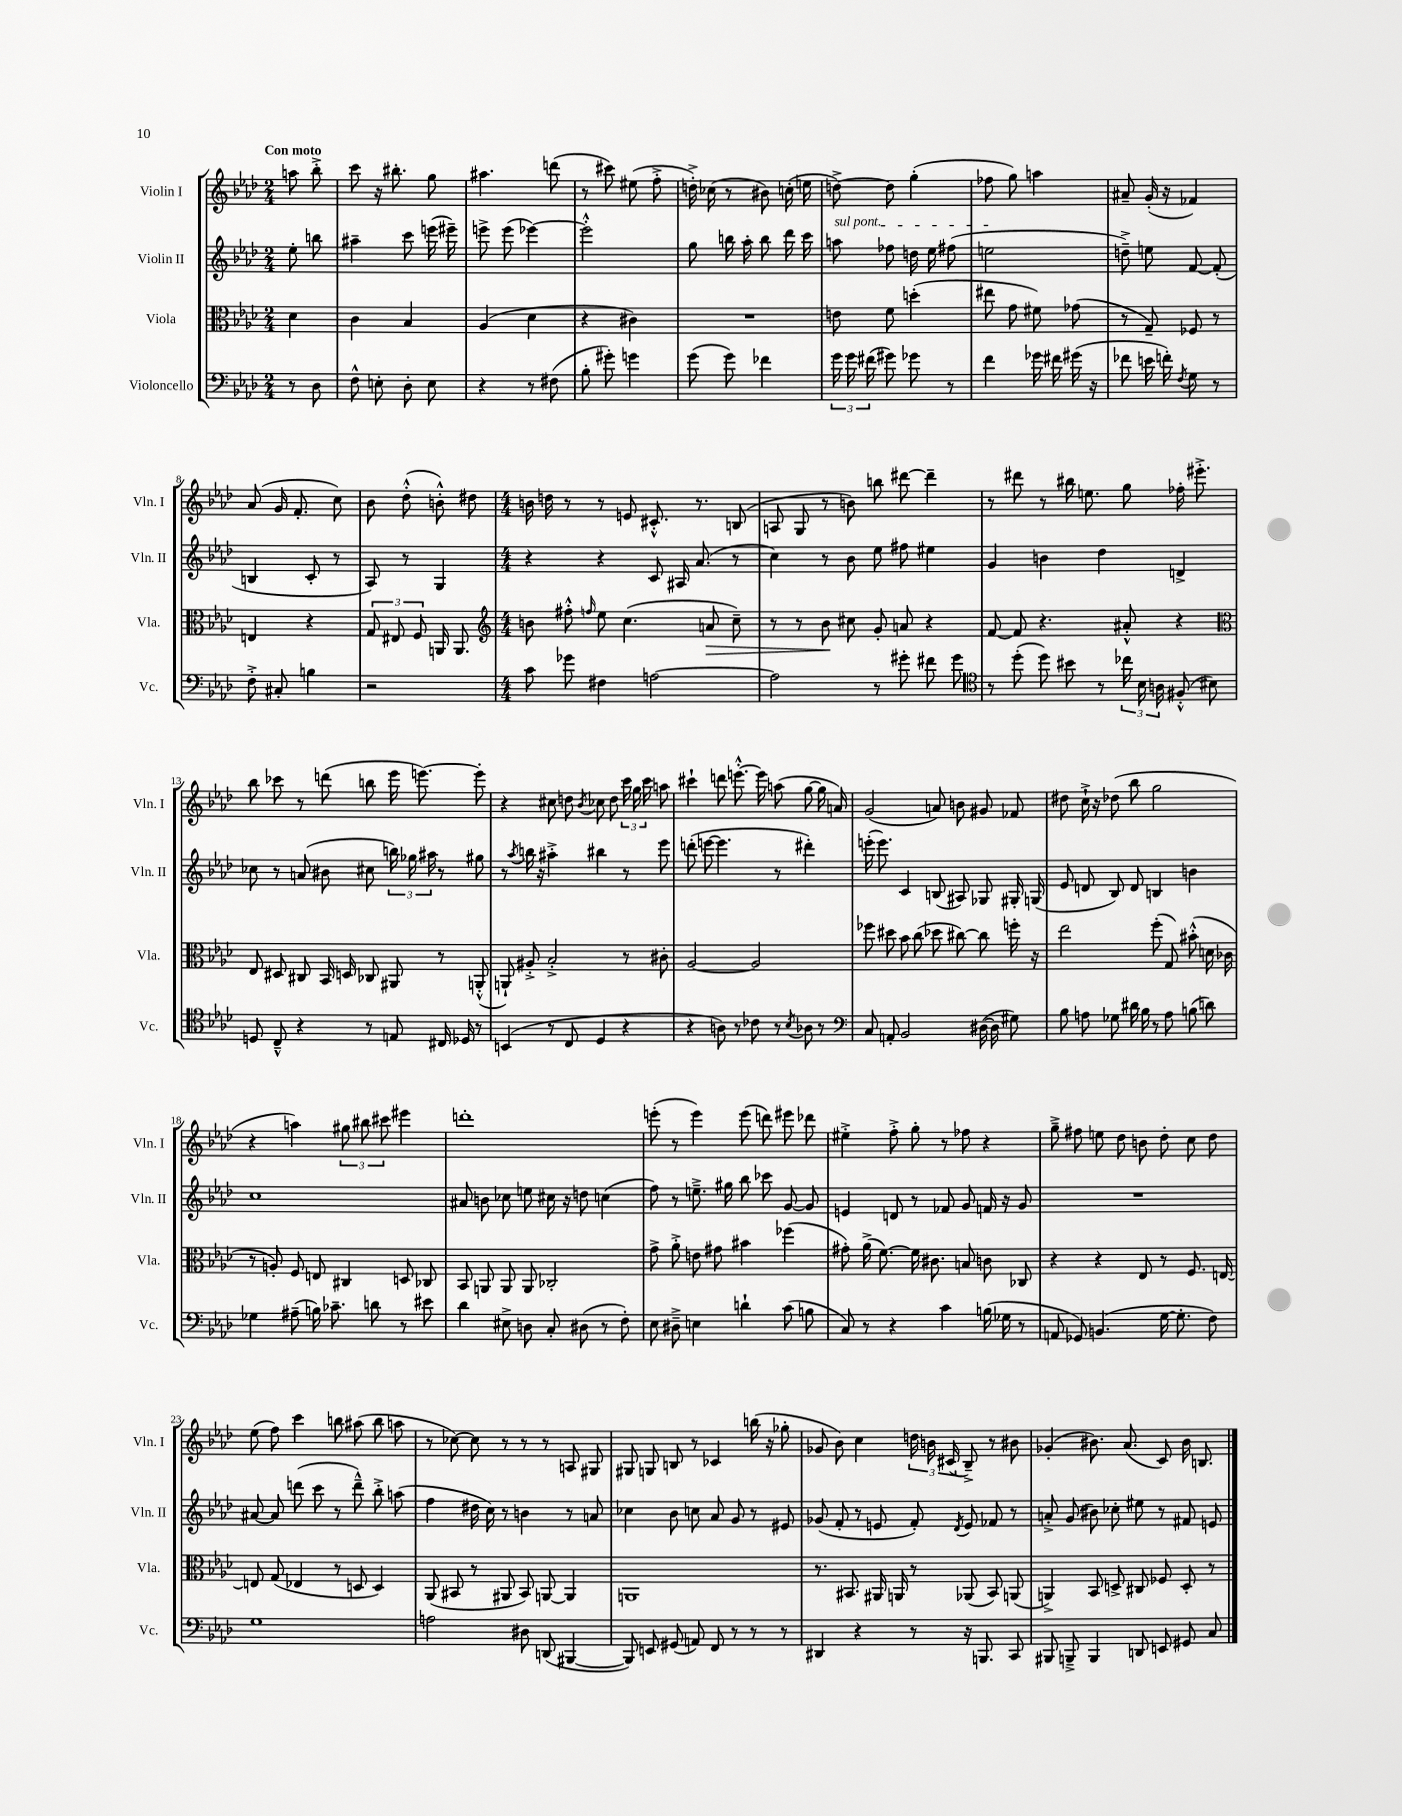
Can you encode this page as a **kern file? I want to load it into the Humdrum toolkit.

**kern	**kern	**kern	**kern
*staff4	*staff3	*staff2	*staff1
*clefF4	*clefC3	*clefG2	*clefG2
*k[b-e-a-d-]	*k[b-e-a-d-]	*k[b-e-a-d-]	*k[b-e-a-d-]
*M2/4	*M2/4	*M2/4	*M2/4
8r	4d-	8ee-'	8aa
8D-	.	8bb	8bb-'^
=	=	=	=
8F^^	4c	4aa#~	8ccc
8E'	.	.	16r
.	.	.	8.bb#'
8D-'	4B-	8ccc	.
8E	.	(16eee	8gg
.	.	16eee#~)	.
=	=	=	=
4r	(4A-	8eee^	4.aa#
.	.	(8eee	.
8r	4d-	[4eee-)	.
(8F#	.	.	(8ddd
=	=	=	=
8B-'	4r	2eee-'^^]	8r
8g#')	.	.	8ccc#)
4g	4c#)	.	(8ee#
.	.	.	8ff'^
=	=	=	=
(8g	2r	8gg	16dd'^)
.	.	.	(16cc-
8g)	.	16bb	8r
.	.	16aa-'	.
4f-	.	8bb	8b#)
.	.	16ddd-	(16cc'
.	.	16ccc	16ee
=	=	=	=
24g	8e	8aa	[8dd^)
24g	.	.	.
(24f#	.	.	.
8g#)	8f	8ff-	8dd]
8g-	(4dd'	16dd	(4gg'
.	.	16ee-	.
8r	.	(8ff#	.
=	=	=	=
4f	8ee#	2ee	8ff-
.	8g	.	8gg)
16g-	8f#)	.	4aa
16f#	.	.	.
(16g#	(8g-	.	.
16r	.	.	.
=	=	=	=
8f-	8r	8dd~^)	8a#~
16e	8G~)	8ee	(16g'
16f')	.	.	16r
8qF	.	.	.
8G	8F-	[8f	4f-)
8r	8r	(8f']	.
=	=	=	=
8F'^	4E	4B	(8a-
8C#'	.	.	16g
.	.	.	8.f'
4B	4r	8c'	.
.	.	8r	8cc)
=	=	=	=
2r	12G	8A-)	8b-
.	12E#	.	.
.	.	8r	(8dd-'^^
.	12F	.	.
.	16AA	4G	8b'^^)
.	8.AA	.	.
.	.	.	8dd#
=	=	=	=
*	*clefG2	*	*
*M4/4	*M4/4	*M4/4	*M4/4
8c	8b	4r	16b
.	.	.	16dd
8g-	8ff#'^^	.	8r
.	16qqff	.	.
4F#	8ee-	4r	8r
.	(4.cc	.	8e
[2A	.	8c	8.c#'^^
.	.	16A#	.
.	.	(8.a-	8.r
.	8a	.	.
.	8cc~)	8r	(8B
=	=	=	=
2A]	8r	4cc)	8A
.	8r	.	8G
.	8b-	8r	8r
.	8cc#	8b-	8b)
8r	8g'	8ee-	8bb
8g#'	8a	8ff#	[8ddd#
8f#	4r	4ee#	4ddd#~]
8g#	.	.	.
=	=	=	=
*clefC4	*	*	*
8r	[8f	4g	8r
(8dd-'	8f]	.	8ddd#
8dd-)	4.r	4b	8r
8b#	.	.	16bb#
.	.	.	8.ee
8r	.	4dd-	.
24cc-	8a#'^^	.	8gg
24B-	.	.	.
24A	.	.	.
(8F#'^^	4r	4d^	16ff-'
.	.	.	8.eee#'^
8B#)	.	.	.
=	=	=	=
*	*clefC3	*	*
8D	8E-	8cc-	8bb-
8C~^^	8D#	8r	8ccc-
4r	8C#	(8a	8r
.	16BB-	8b#	(8ddd
.	16D	.	.
8r	8C-	8cc#	8bb
8E	8AA#	24bb)	16eee-
.	.	24gg-	.
.	.	.	[8.eee)
.	.	24aa#	.
16C#	8r	8r	.
16D-	.	.	.
8r	(8AA'^^	8gg#	8eee']
=	=	=	=
(4BB	8AA`)	8r	4r
.	.	8qaa-	.
.	8A#'^	16bb	.
.	.	16r	.
8r	2B-'^	4aa#'^	8cc#
8C	.	.	8dd
.	.	.	8qb-
4D-	.	4bb#	8cc-
.	.	.	8dd
4r	8r	8r	24ccc
.	.	.	24gg
.	.	.	24ccc
.	8c#'	8eee-	8aa
=	=	=	=
4r	[2A-	(8ddd'	4ccc#`
.	.	[8eee	.
8A)	.	4.eee]	8ddd
8r	.	.	[8.eee'^^
8c-	2A-]	.	.
.	.	.	16eee]
8r	.	8r	(8aa
8qB-	.	.	.
8A-	.	4ddd#')	[8gg
8r	.	.	16gg]
.	.	.	16a)
=	=	=	=
*clefF4	*	*	*
8C	8ff-	(16eee'	(2g
.	.	8.eee)	.
8AA'	8dd#	.	.
2BB-	8b-	4c	.
.	(8cc	.	.
.	8dd-	(8B	8a)
.	[8cc#)	8A#)	8b
([16D#	8cc#]	8G-	8g#
16D#]	.	.	.
8G#)	16ff'	16G#'	8f-
.	16r	(16G	.
=	=	=	=
8B-	2ee-	8e-	8dd#
8A	.	8d	16cc`^
.	.	.	16r
8G-	.	8B-)	(8dd-
16d#	.	8d	8bb-
16B-	.	.	.
8r	(8ff'	4B	2gg
8A	8G)	.	.
(8B	(8b#'^^	4b	.
8d)	16d	.	.
.	16c-	.	.
=	=	=	=
4G-	8r	1cc	4r
.	8A')	.	.
(8A#~	8F	.	4aa)
16B)	8E	.	.
8.c-~	.	.	.
.	4C#	.	12gg#
.	.	.	12bb#
8d	.	.	.
.	.	.	12ccc#
8r	8D	.	4eee#
8e#	8C-	.	.
=	=	=	=
4d-	8BB-	8a#	1ddd'
.	8AA	8b	.
8E#^	8AA	8cc-	.
8D	8AA	8ee	.
8C'	2C-'	16cc#	.
.	.	16r	.
(8D#	.	8dd	.
8r	.	(4cc	.
8F')	.	.	.
=	=	=	=
8E-	8g^	8ff)	(8eee'
8D#~^	8a-'^	8r	8r
4E	8e	8.ee~^	4eee)
.	8g#	.	.
.	.	16gg#	.
4d`	4b#	8bb-	(8eee
.	.	8ccc-	8ddd)
(8c	(4ff-	[8g	8eee#
8B	.	8g]	8ddd-
=	=	=	=
8C)	8g#')	4e	4ee#'^
8r	(16a-^	.	.
.	[8.f)	.	.
4r	.	8d	8ff'^
.	16f]	8r	8gg'
.	8.c#	.	.
4c	.	8f-	8r
.	8B	8g	8ff-
(16B	8c	16f	4r
16G-	.	16r	.
8r	8C-	8g	.
=	=	=	=
8AA	4r	1r	8gg~^
8GG-)	.	.	8ff#
(4.BB	4r	.	8ee
.	.	.	8dd-
.	8E-	.	8b
[16G	8r	.	8dd-'
8.G']	.	.	.
.	8.F	.	8cc
8F)	.	.	8dd-
.	[16E	.	.
=	=	=	=
1G	8E]	[8a#	(8ee-
.	(8G	8a#]	8ff)
.	4E-	(8ddd	4ccc
.	.	8ccc	.
.	8r	8r	8bb
.	8D	8ddd~^^)	(8aa#
.	4D)	8bb-'^	8bb
.	.	(8aa	8aa
=	=	=	=
2A	(8AA-	4ff	8r
.	8BB#	.	[8cc-)
.	8r	16dd#	8cc-]
.	.	16cc)	.
.	8AA#	8r	8r
8D#	8BB#)	4b	8r
(8DD	[8AA	.	8r
[4BBB#	4AA]	8r	8A
.	.	8a	8G#
=	=	=	=
8BBB#])	1AA	4cc-	8G#
8EE	.	.	8G
(8GG#	.	8b-	8B
8AA)	.	8cc	8r
8FF	.	8a-	4c-
8r	.	8g	.
8r	.	8r	(16bb
.	.	.	16r
8r	.	8e#	8gg-'
=	=	=	=
4DD#	8.r	(8g-	8g-
.	.	8f'	8b-)
.	8.BB#	.	.
4r	.	8r	4cc
.	16AA#	8e	.
.	16AA	.	.
8r	8r	8f')	24dd
.	.	.	24b
.	.	.	(24c#
.	.	8qd-	.
16r	(8AA-	8e	8B-~^)
8.BBB	.	.	.
.	8BB#)	8f-	8r
8CC	(8AA	8r	8b#
=	=	=	=
8BBB#	4AA^)	8a'^	(4g-'
8BBB~^	.	(8g	.
4BBB	8BB-	8b#)	8.b#)
.	8D^	8cc-'	.
.	.	.	(8.a-
8DD	8C#	8ee#	.
8EE	8F-	8r	8c)
8GG#	8D'	8f#	16b#
.	.	.	8.B
8C	8r	8e	.
==	==	==	==
*-	*-	*-	*-
